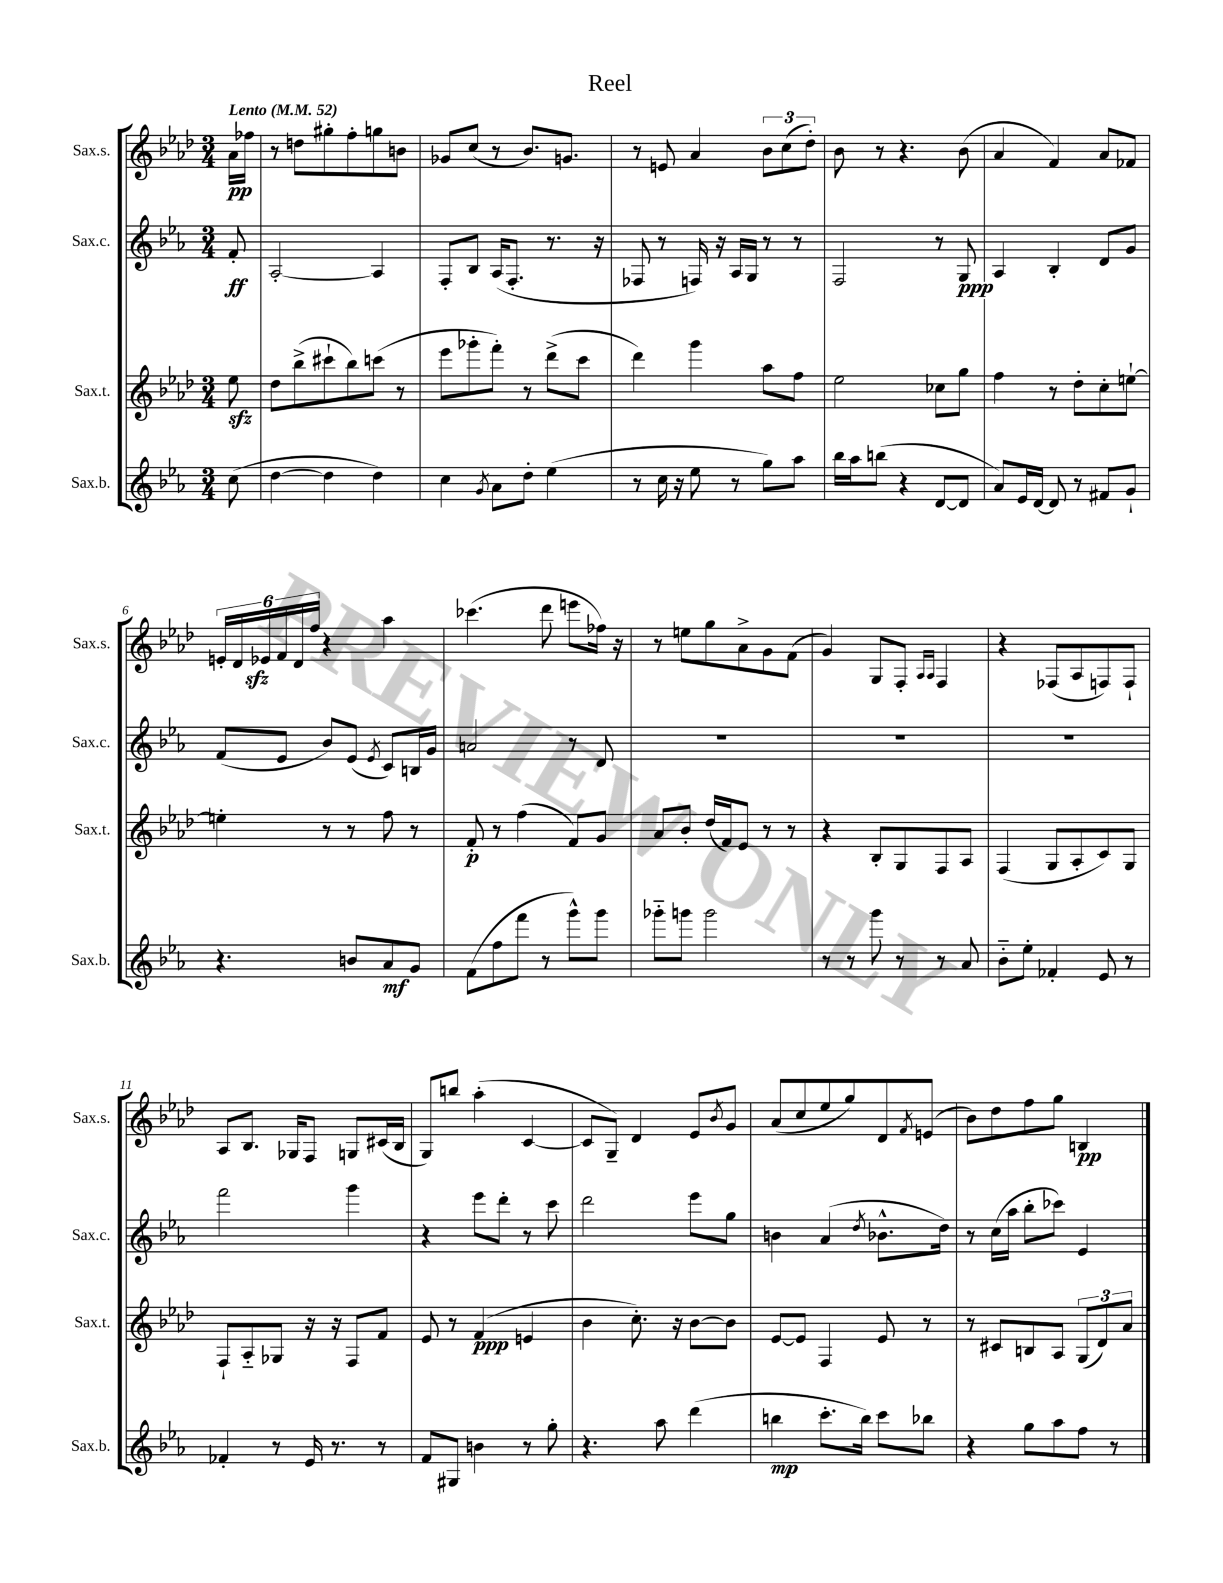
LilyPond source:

\header { title = "Reel" }
<<
\new StaffGroup <<
\new Staff = "s0" \with { instrumentName = "Sax.s." shortInstrumentName = "Sax.s." } {
    \clef treble \key aes \major \numericTimeSignature \time 3/4 \partial 8 \tempo "Lento" 4 = 52
    aes'16\pp fes''16 |
    r8 d''8 gis''8-. f''8-. g''8 b'8 |
    ges'8 c''8( r8 bes'8.) g'8. |
    r8 e'8 aes'4 \tuplet 3/2 { bes'8 c''8( des''8-.) } |
    bes'8 r8 r4. bes'8( |
    aes'4 f'4) aes'8 fes'8 |
    \tuplet 6/4 { e'16-. des'16 ees'16\sfz f'16 des'16 f''16 } r4 aes''4 |
    ces'''4.( des'''8 e'''8 fes''16) r16 |
    r8 e''8 g''8 aes'8-> g'8 f'8( |
    g'4) g8 f8-. \grace { aes16 aes16 } f4 |
    r4 fes8( aes8 f8) f8-! |
    aes8 bes8. ges16 f8 g8 cis'16( bes16 |
    g8) b''8 aes''4-.( c'4~ |
    c'8 g8--) des'4 ees'8 \acciaccatura { bes'8 } g'8 |
    aes'8( c''8 ees''8 g''8) des'8 \acciaccatura { f'8 } e'8( |
    bes'8) des''8 f''8 g''8 b4\pp \bar "|." |
}
\new Staff = "s1" \with { instrumentName = "Sax.c." shortInstrumentName = "Sax.c." } {
    \clef treble \key ees \major \numericTimeSignature \time 3/4 \partial 8
    f'8-.\ff |
    aes2~-. aes4 |
    f8-. bes8 aes16( f8.-. r8. r16 |
    fes8 r8 f16) r16 aes16 g16 r8 r8 |
    f2 r8 g8\ppp |
    aes4 bes4-. d'8 g'8 |
    f'8( ees'8 bes'8) ees'8( \acciaccatura { ees'8 } c'8) b16 g'16 |
    a'2 r8 d'8 |
    R2. |
    R2. |
    R2. |
    f'''2 g'''4 |
    r4 ees'''8 d'''8-. r8 c'''8 |
    d'''2 ees'''8 g''8 |
    b'4 aes'4( \acciaccatura { d''8 } bes'8.-^ d''16) |
    r8 c''16( aes''16 bes''8-. ces'''8) ees'4 \bar "|." |
}
\new Staff = "s2" \with { instrumentName = "Sax.t." shortInstrumentName = "Sax.t." } {
    \clef treble \key aes \major \numericTimeSignature \time 3/4 \partial 8
    ees''8\sfz |
    des''8 bes''8->( cis'''8-! bes''8) c'''8( r8 |
    ees'''8 ges'''8-. f'''8-.) r8 des'''8->( c'''8 |
    des'''4) g'''4 aes''8 f''8 |
    ees''2 ces''8 g''8 |
    f''4 r8 des''8-. c''8-. e''8~-! |
    e''4-. r8 r8 f''8 r8 |
    f'8-.\p r8 f''4( f'8) g'8 |
    aes'8 bes'8-. des''16( f'16) ees'8 r8 r8 |
    r4 bes8-. g8 f8 aes8 |
    f4( g8 aes8-. c'8) g8 |
    f8-! aes8-_ ges8 r16 r16 f8 f'8 |
    ees'8 r8 f'4\ppp( e'4 |
    bes'4 c''8.-.) r16 bes'8~ bes'8 |
    ees'8~ ees'8 f4 ees'8 r8 |
    r8 cis'8 b8 aes8 \tuplet 3/2 { g8( des'8) aes'8 } \bar "|." |
}
\new Staff = "s3" \with { instrumentName = "Sax.b." shortInstrumentName = "Sax.b." } {
    \clef treble \key ees \major \numericTimeSignature \time 3/4 \partial 8
    c''8( |
    d''4~ d''4 d''4) |
    c''4 \acciaccatura { g'8 } aes'8 d''8-. ees''4( |
    r8 c''16 r16 ees''8 r8 g''8) aes''8 |
    bes''16 aes''16 b''8( r4 d'8~ d'8 |
    aes'8) ees'16 d'16~ d'8 r8 fis'8 g'8-! |
    r4. b'8 aes'8\mf g'8 |
    f'8( f''8 f'''8 r8 g'''8-^) g'''8 |
    ges'''8-_ g'''8 g'''2 |
    r8 r8 g'''8 r8 r8 aes'8 |
    bes'8-_ ees''8-. fes'4-. ees'8 r8 |
    fes'4-. r8 ees'16 r8. r8 |
    f'8 gis8 b'4 r8 g''8-. |
    r4. aes''8 d'''4( |
    b''4\mp c'''8.-. b''16) c'''8 bes''8 |
    r4 g''8 aes''8 f''8 r8 \bar "|." |
}
>>
>>
